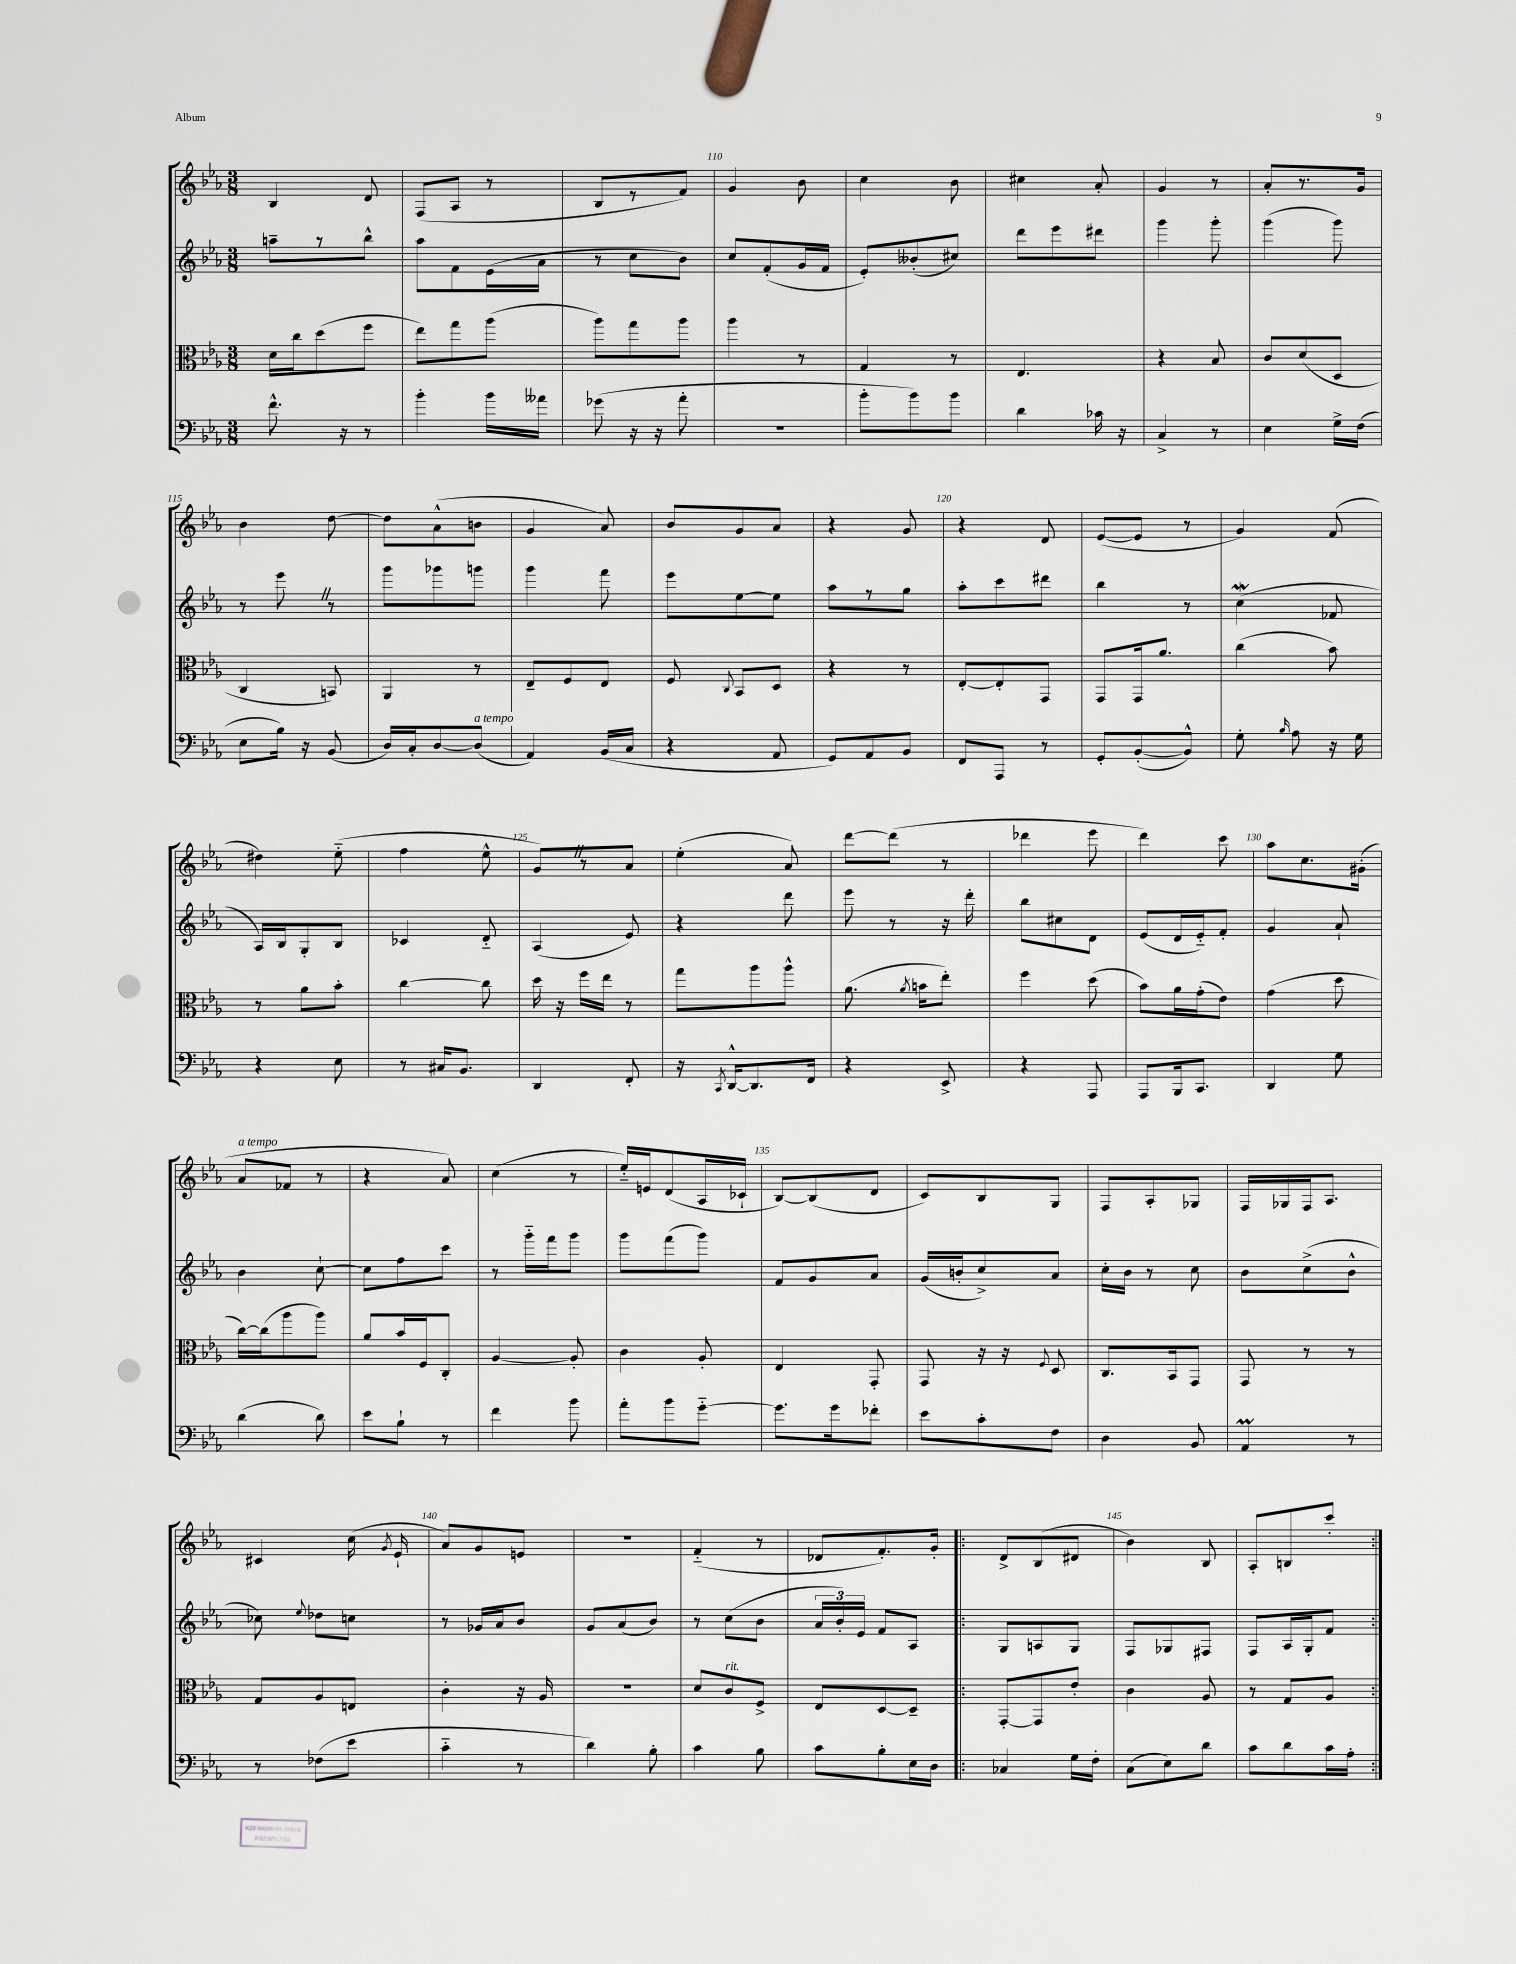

**kern	**kern	**kern	**kern
*part4	*part3	*part2	*part1
*staff4	*staff3	*staff2	*staff1
*clefF4	*clefC3	*clefG2	*clefG2
*k[b-e-a-]	*k[b-e-a-]	*k[b-e-a-]	*k[b-e-a-]
*M3/8	*M3/8	*M3/8	*M3/8
=107	=107	=107	=107
8.f^^\	16d\LL	8aan~\L	4B-/
.	16cc\J	.	.
.	(8dd\	8r	.
16r	.	.	.
8r	8ff\J	8bb-^^\J	8d/
=108	=108	=108	=108
4b-'\	8ee-\L)	8aa-\L	(8F/L
.	8gg\	8f\	8A-/J
16b-\LL	(8aa-\J	(16e-\L	8r
16a--X\JJ	.	16a-\JJ	.
=109	=109	=109	=109
(8g-X\	8aa-\L)	8r	8B-/L
16r	8gg\	8cc\L	8r
16r	.	.	.
8a-'\	8aa-\J	8b-\J)	8f/J)
=110	=110	=110	=110
4.r	4aa-\	8cc/L	4g/
.	.	(8f'/	.
.	8r	16g/L	8b-\
.	.	16f/JJ	.
=111	=111	=111	=111
8b-'\L	4G/	8e-'/L)	4cc\
8b-\)	.	(8b--X'/	.
8b-\J	8r	8cc#X/J)	8b-\
=112	=112	=112	=112
4d\	4.E-/	8ddd\L	4cc#X\
.	.	8eee-\	.
16c-X\	.	8ddd#X\J	8a-'/
16r	.	.	.
=113	=113	=113	=113
4C^/	4r	4ggg\	4g/
8r	8B-/	8ggg'\	8r
=114	=114	=114	=114
4E-\	8c/L	(4ggg\	8a-'/L
.	(8d/	.	8.r
16G^\LL	8D/J	8ggg\)	.
(16F\JJ	.	.	16g/Jk
!!LO:LB:g=z
=115	=115	=115	=115
8E-\L	4C/	8r	4b-\
16B-\Jk)	.	8eee-Z\	.
16r	.	.	.
(8BB-/	8BBn/)	8r	[8dd\
=116	=116	=116	=116
16D/LL)	4AA-/	8ggg\L	8dd\L]
16C'/J	.	.	.
[8D/	.	8ggg-X\	(8a-^^\
!LO:TX:a:i:t=a tempo	!	!	!
(8D/J]	8r	8gggn\J	8bn\J
=117	=117	=117	=117
4AA-/)	8E-~/L	4ggg\	4g/
.	8F/	.	.
(16BB-/LL	8E-/J	8fff\	8a-/)
16C/JJ	.	.	.
=118	=118	=118	=118
4r	8F/	8eee-\L	8b-/L
.	8qqC/	.	.
.	8BB-/L	[8ee-\	8g/
8AA-/	8D/J	8ee-\J]	8a-/J
=119	=119	=119	=119
8GG/L)	4r	8aa-\L	4r
8AA-/	.	8r	.
8BB-/J	8r	8gg\J	8g/
=120	=120	=120	=120
8FF/L	[8E-'/L	8aa-'\L	4r
8AAA-/J	8E-'/]	8ccc\	.
8r	8GG/J	8ddd#X\J	8d/
=121	=121	=121	=121
8GG'/L	8GG/L	4bb-\	([8e-/L
([8BB-'/	16GG/k	.	8e-/J]
.	8.a-/J	.	.
8BB-^^/J])	.	8r	8r
=122	=122	=122	=122
8G'\	(4cc\	(4ccW\	4g/)
16qqB-/	.	.	.
8A-\	.	.	.
16r	8b-\)	8f-X/	(8f/
16G\	.	.	.
!!LO:LB:g=z
=123	=123	=123	=123
4r	8r	16A-/LL)	4dd#X\)
.	.	16B-/J	.
.	8a-\L	8G'/	.
8E-\	8b-'\J	8B-/J	(8ee-\
=124	=124	=124	=124
8r	[4cc\	4c-X/	4ff\
16C#X/KL	.	.	.
8.BB-/J	.	.	.
.	8cc\]	8d/	8ee-^^\
=125	=125	=125	=125
4DD/	16dd\	(4A-/	8gZ/L)
.	16r	.	.
.	16ff\LL	.	8r
.	16ee-\JJ	.	.
8FF'/	8r	8e-/)	8a-/J
=126	=126	=126	=126
16r	8gg\L	4r	(4ee-'\
8qCC/	.	.	.
[16DD^^/KL	.	.	.
8.DD/]	8aa-\	.	.
.	8aa-^^\J	8ddd\	8a-/)
16FF/Jk	.	.	.
=127	=127	=127	=127
4r	(8.a-\	8eee-\	[8ddd\L
.	.	8r	(8ddd\J]
.	8qa-/	.	.
.	16bn\KL	.	.
8EE-^/	8ee-'\J)	16r	8r
.	.	16ddd'\	.
=128	=128	=128	=128
4r	4ff\	8bb-\L	4ddd-X\
.	.	8cc#X\	.
8AAA-/	(8dd\	8d\J	8eee-\
=129	=129	=129	=129
8AAA-/L	8b-\L)	(8e-/L	4ddd\)
16BBB-/k	16a-\L	16d/L	.
8.CC/J	(16g'\J	16e-/J)	.
.	8e-\J)	8f'/J	8ccc\
=130	=130	=130	=130
4DD/	(4g\	4g/	8aa-\L
.	.	.	8.cc\
8G\	8dd\	8a-`/	.
.	.	.	(16g#X'\Jk
!!LO:LB:g=z
=131	=131	=131	=131
!	!	!	!LO:TX:a:i:t=a tempo
(4d\	[16cc\LL)	4b-\	8a-/L
.	(16cc\J]	.	.
.	8aa-\	.	8f-X/J
8d\)	8aa-\J)	[8cc`\	8r
=132	=132	=132	=132
8e-\L	8a-/L	8cc\L]	4r
8B-`\J	16b-/L	8ff\	.
.	16F/J	.	.
8r	8C'/J	8ccc\J	8a-/)
=133	=133	=133	=133
4f\	[4A-/	8r	(4cc\
.	.	16ggg\LL	.
.	.	16fff\J	.
8b-\	8A-'/]	8ggg\J	8r
=134	=134	=134	=134
8a-'\L	4c\	8ggg\L	16ee-/LL)
.	.	.	16en/J
8b-\	.	(8fff\	(8d/
[8g\J	8A-'/	8ggg\J)	16A-/L
.	.	.	16c-X`/JJ
=135	=135	=135	=135
8.g\L]	4E-/	8f/L	[8B-/L)
.	.	8g/	(8B-/]
16g\k	.	.	.
8f-X'\J	8GG'/	8a-/J	8d/J
=136	=136	=136	=136
8e-\L	8GG/	(16g/LL	8c/L)
.	.	16bn'/J	.
8c'\	16r	8cc^/)	8B-/
.	16r	.	.
.	8qqF/	.	.
8F\J	8D/	8a-/J	8G/J
=137	=137	=137	=137
4D\	8.C/L	16cc'\LL	8F/L
.	.	16b-\JJ	.
.	.	8r	8A-'/
.	16BB-/k	.	.
8BB-/	8GG/J	8cc\	8G-X/J
=138	=138	=138	=138
4AA-M/	8GG/	8b-\L	16F/LL
.	.	.	16G-X/
.	8r	(8cc^\	16F/J
.	.	.	8.A-/J
8r	8r	8b-^^\J	.
!!LO:LB:g=z
=139	=139	=139	=139
8r	8G/L	8cc-X\)	4c#X/
.	.	8qqee-/	.
(8F-X\L	8A-/	8dd-X\L	.
8e-\J	8En/J	8ccn\J	(16cc\
.	.	.	8qg/
.	.	.	16e-`/
=140	=140	=140	=140
4c\	4c'\	8r	8a-/L)
.	.	16g-X/LL	8g/
.	.	16a-/J	.
8r	16r	8b-/J	8en/J
.	16A-/	.	.
=141	=141	=141	=141
4d\)	4.r	8g/L	4.r
.	.	(8a-/	.
8B-'\	.	8b-/J)	.
=142	=142	=142	=142
4c\	8d/L	8r	(4f/
!	!LO:TX:a:i:t=rit.	!	!
.	8c/	(8cc\L	.
8B-\	8F^/J	8b-\J	8r
=143	=143	=143	=143
8c\L	8E-/L	24a-/LL	8d-X/L
.	.	24b-'/)	.
.	.	24e-/JJ	.
8B-'\	[8D/	8f/L	8.f'/)
16E-\L	8D~/J]	8A-/J	.
16D\JJ	.	.	16g'/Jk
=144!|:	=144!|:	=144!|:	=144!|:
4C-X/	[8GG'/L	8G/L	8d^/L
.	8GG/]	8An/	(8B-/
16G\LL	8e-'/J	8G/J	8d#X/J
16F'\JJ	.	.	.
=145	=145	=145	=145
(8C\L	4c\	8F/L	4b-\)
8E-\)	.	8G-X/	.
8d\J	8A-/	8F#X/J	8B-/
=146	=146	=146	=146
8c\L	8r	8F/L	8A-'/L
8d\	8G/L	16A-/L	8Bn/
.	.	16G'/J	.
16c\L	8A-/J	8f/J	8ccc'/J
16A-'\JJ	.	.	.
=:|!	=:|!	=:|!	=:|!
*-	*-	*-	*-
